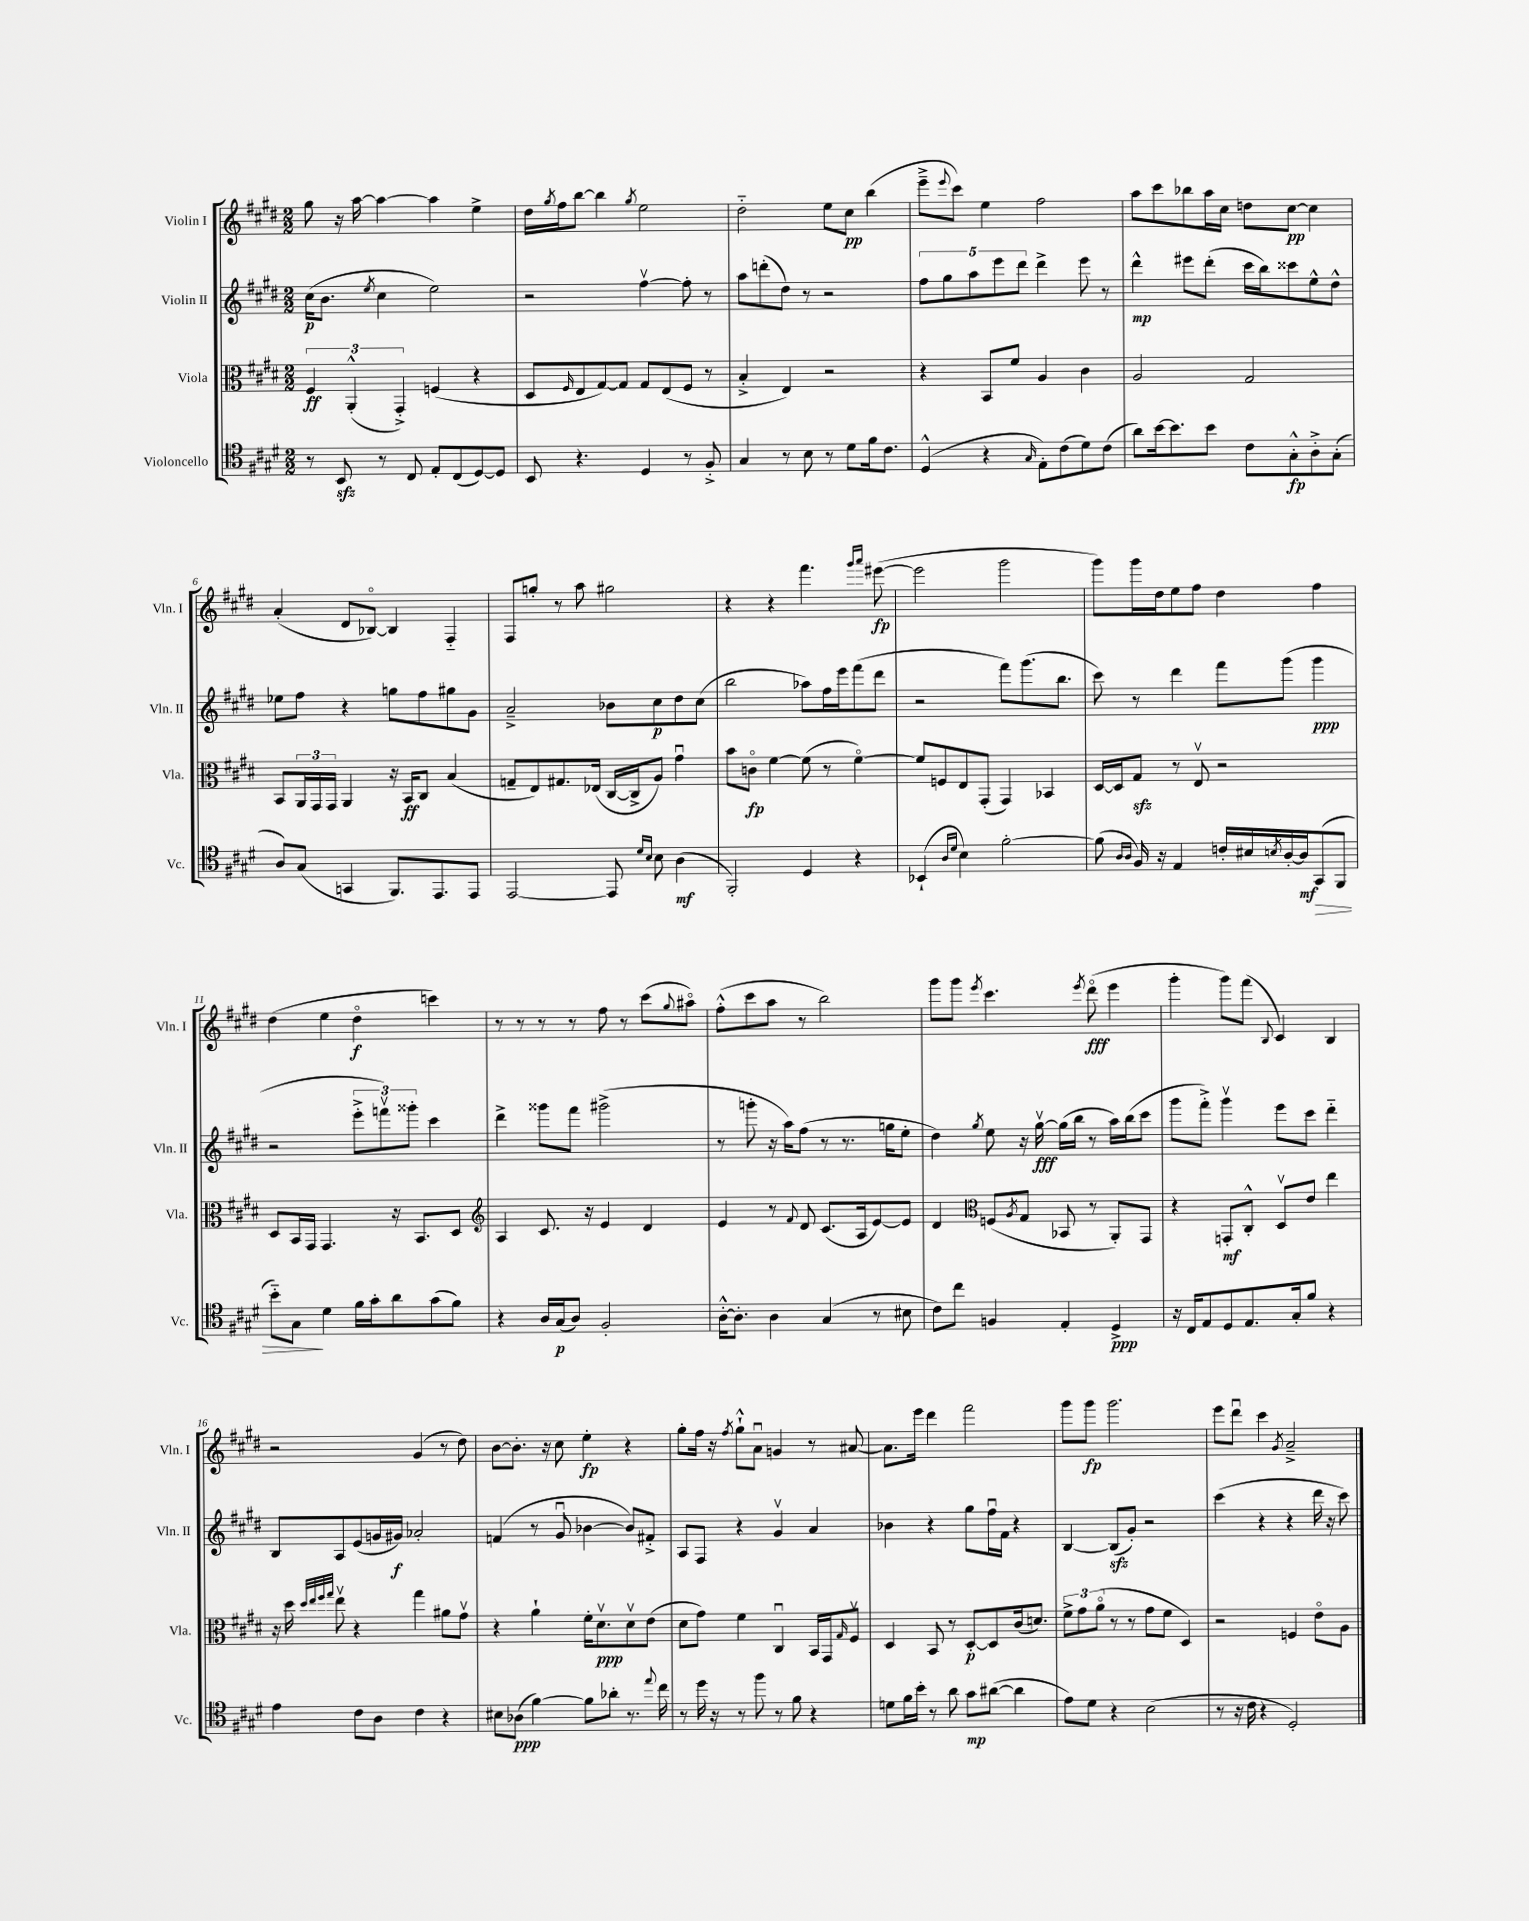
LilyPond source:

<<
\new StaffGroup <<
\new Staff = "s0" \with { instrumentName = "Violin I" shortInstrumentName = "Vln. I" } {
    \clef treble \key e \major \numericTimeSignature \time 2/2
    gis''8 r16 a''16~ a''4~ a''4 e''4-> |
    dis''16 \acciaccatura { gis''8 } fis''16 b''8~ b''4 \acciaccatura { gis''8 } e''2 |
    dis''2-_ e''8 cis''8\pp b''4( |
    e'''8---> \appoggiatura { e'''8 } cis'''8) e''4 fis''2 |
    a''8 cis'''8 bes''8 a''16 cis''16 d''8 cis''8~\pp cis''4 |
    a'4-.( dis'8 bes8~\flageolet) bes4 fis4-_ |
    fis8 g''8-. r8 a''8 gis''2 |
    r4 r4 fis'''4. \grace { gis'''16 a'''16 } eis'''8~\fp( |
    eis'''2 gis'''2 |
    gis'''8) gis'''16 dis''16 e''8 fis''8 dis''4 fis''4 |
    dis''4( e''4 dis''4\flageolet\f c'''4) |
    r8 r8 r8 r8 fis''8 r8 cis'''8( \appoggiatura { gis''8 } ais''8\flageolet) |
    fis''8-.-^( cis'''8 a''8 r8 b''2) |
    gis'''8 gis'''8 \acciaccatura { e'''8 } cis'''4. \acciaccatura { e'''8 } dis'''8\flageolet\fff( e'''4 |
    gis'''4-. gis'''8) fis'''8( \appoggiatura { b8 } cis'4) b4 |
    r2 gis'4( r8 dis''8) |
    b'8~ b'8.-. r16 cis''8 e''4-.\fp r4 |
    gis''8-. fis''16 r16 \acciaccatura { fis''8 } gis''8-!-^ a'8\downbow g'4 r8 ais'8~ |
    ais'8. e'''16 dis'''4 fis'''2 |
    gis'''8 gis'''8\fp gis'''2. |
    e'''8 dis'''8\downbow cis'''4 \acciaccatura { gis'8 } a'2---> \bar "|." |
}
\new Staff = "s1" \with { instrumentName = "Violin II" shortInstrumentName = "Vln. II" } {
    \clef treble \key e \major \numericTimeSignature \time 2/2
    cis''16\p( b'8. \acciaccatura { e''8 } cis''4 e''2) |
    r2 fis''4~\upbow fis''8-. r8 |
    a''8 d'''8-.( dis''8) r8 r2 |
    \tuplet 5/4 { fis''8 gis''8 a''8 e'''8 dis'''8 } dis'''4-> e'''8 r8 |
    dis'''4-^\mp eis'''8 dis'''8-.( cis'''16 b''16) cisis'''8 e''8-^ dis''8-^ |
    ees''8 fis''8 r4 g''8 fis''8 gis''8 gis'8 |
    a'2---> bes'8 cis''8\p dis''8 cis''8( |
    b''2 aes''8) fis''16 e'''16 fis'''8( dis'''8 |
    r2 fis'''8) gis'''8.( b''8. |
    cis'''8) r8 dis'''4 fis'''8 gis'''8( gis'''4\ppp |
    r2 \tuplet 3/2 { e'''8-.-> f'''8\upbow) gisis'''8-. } cis'''4 |
    dis'''4-> gisis'''8 fis'''8 gis'''2->( |
    r8 g'''8-. r16 a''16) fis''8( r8 r8. g''16 e''8-. |
    dis''4) \acciaccatura { gis''8 } e''8 r16 gis''16~\upbow\fff gis''16( b''16 r8 a''16) b''16( cis'''8 |
    gis'''8 fis'''8-.->) gis'''4\upbow e'''8 cis'''8 dis'''4-_ |
    b8 a8 e'8( g'16 gis'16\f) aes'2-. |
    f'4( r8 gis'8\downbow bes'4~ bes'8) fis'8-.-> |
    a8 fis8 r4 gis'4\upbow a'4 |
    bes'4 r4 gis''8 fis''16\downbow fis'16 r4 |
    b4~ b8\sfz( gis'8-.) r2 |
    cis'''4( r4 r4 dis'''16 r16 cis'''8) \bar "|." |
}
\new Staff = "s2" \with { instrumentName = "Viola" shortInstrumentName = "Vla." } {
    \clef alto \key e \major \numericTimeSignature \time 2/2
    \tuplet 3/2 { fis4\ff a,4-.-^( gis,4-.->) } f4( r4 |
    dis8 \grace { fis16 } e8 gis8~) gis8 gis8 e8( fis8 r8 |
    b4-.-> e4) r2 |
    r4 b,8 fis'8 a4 cis'4 |
    a2 gis2 |
    b,8 \tuplet 3/2 { a,16 gis,16 gis,16 } a,4 r16 b,16\ff cis8 b4( |
    g8-- e8) gis8. ees16( cis16~ cis16-> a8) gis'4\downbow |
    b'8 c'8\flageolet\fp fis'4~ fis'8( r8 fis'4~\flageolet) |
    fis'8 f8 e8 gis,8-.( gis,4) bes,4 |
    dis16~ dis16 gis8\sfz r8 e8\upbow r2 |
    dis8 b,16 gis,16 gis,4. r16 b,8. dis8 |
    \clef treble a4 cis'8. r16 e'4 dis'4 |
    e'4 r8 \appoggiatura { fis'8 } dis'8 cis'8.( a16 e'8~) e'8 |
    dis'4 \clef alto f8( \acciaccatura { a8 } gis8 bes,8 r8 a,8-.) gis,8 |
    r4 g,8-.\mf cis8-.-^ dis8\upbow e'8 e''4 |
    r16 dis''16 \grace { dis''32 e''32 fis''32 gis''32 } e''8\upbow r4 gis''4 ais'8 gis'8\upbow |
    r4 a'4-! fis'16-. dis'8.\upbow\ppp dis'8\upbow e'8( |
    dis'8 gis'8) fis'4 cis4\downbow b,16 gis,16 \grace { gis16 } fis8\upbow |
    dis4 b,8 r8 dis8~-.\p dis8 cis'16( d'8.) |
    \tuplet 3/2 { fis'8-> gis'8 a'8\flageolet( } r8 r8 gis'8 fis'8 dis4) |
    r2 f4 e'8\flageolet a8 \bar "|." |
}
\new Staff = "s3" \with { instrumentName = "Violoncello" shortInstrumentName = "Vc." } {
    \clef tenor \key e \major \numericTimeSignature \time 2/2
    r8 b,8\sfz r8 cis8 e8-. cis8( dis8~) dis8 |
    b,8 r4. dis4 r8 fis8-.-> |
    gis4 r8 b8 r8 dis'8 fis'16 cis'8. |
    dis4-^( r4 \grace { gis16 } e8-.) cis'8( dis'8) cis'8( |
    a'8) b'16~ b'8. b'8 cis'8 gis8-.-^\fp a8-.-> gis8-.( |
    a8) gis8( g,4 fis,8.) e,8. e,8 |
    e,2~ e,8 \grace { dis'16 b16 } b8 a4\mf( |
    fis,2-.) dis4 r4 |
    bes,4-!( \grace { a16 dis'16 } b4) fis'2~-. |
    fis'8( \grace { a16 a16 } fis16) r16 e4 c'16-. bis16 \acciaccatura { b8 } a16~-. a16\mf gis,8\>( fis,8 |
    b'8-_) gis8\! dis'4 fis'16 gis'16-. a'8 gis'8( fis'8) |
    r4 a16 gis16\p( a8) fis2-. |
    a16~-.-^ a8.-. a4 gis4( r8 bis8 |
    cis'8) cis''8 f4 e4-. dis4->\ppp |
    r16 cis16 e8 dis8 e8. gis16-. fis'8 r4 |
    e'4 cis'8 a8 cis'4 r4 |
    bis8 aes8\ppp( fis'4~) fis'8 aes'8-. r8. \appoggiatura { e''8 } cis''16 |
    r8 dis''16 r16 r8 fis''8 r8 fis'8 r4 |
    d'8 fis'16 b'16-. r8 a'8 gis'8\mp ais'8~( ais'4 |
    e'8) dis'8 r4 b2( |
    r8 r16 cis'16 r4 dis2-.) \bar "|." |
}
>>
>>
